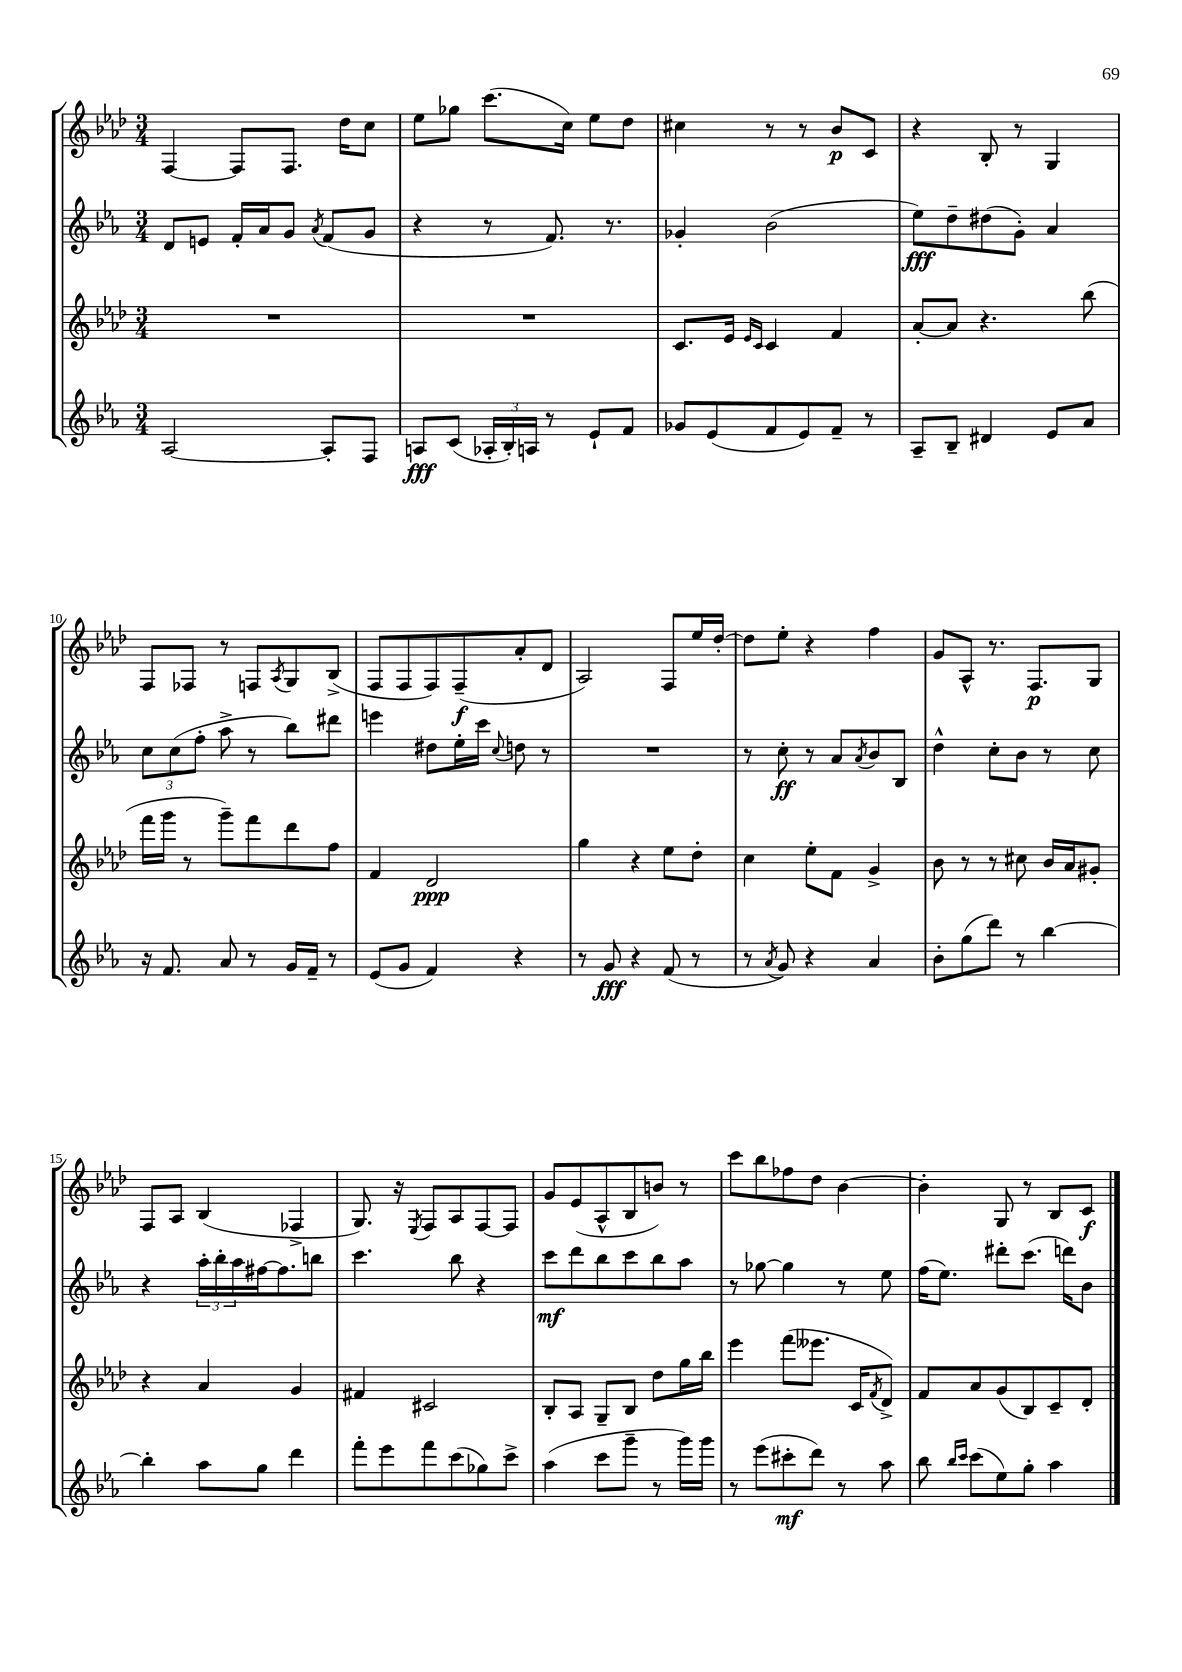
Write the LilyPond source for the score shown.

<<
\new StaffGroup <<
\new Staff = "s0" {
    \clef treble \key aes \major \numericTimeSignature \time 3/4
    f4~ f8 f8. des''16 c''8 |
    ees''8 ges''8 c'''8.( c''16) ees''8 des''8 |
    cis''4 r8 r8 bes'8\p c'8 |
    r4 bes8-. r8 g4 |
    f8 fes8 r8 f8 \acciaccatura { aes8 } g8 bes8->( |
    f8 f8 f8) f8--\f( aes'8-. des'8 |
    aes2) f8 ees''16 des''16~-. |
    des''8 ees''8-. r4 f''4 |
    g'8 aes8-^ r8. f8.\p g8 |
    f8 aes8 bes4( fes4-> |
    g8.) r16 \acciaccatura { ees8 } f8 aes8 f8~ f8 |
    g'8 ees'8( aes8-^ bes8 b'8) r8 |
    c'''8 bes''8 fes''8 des''8 bes'4~ |
    bes'4-. g8 r8 bes8 c'8\f \bar "|." |
}
\new Staff = "s1" {
    \clef treble \key ees \major \numericTimeSignature \time 3/4
    d'8 e'8 f'16-. aes'16 g'8 \acciaccatura { aes'8 } f'8( g'8 |
    r4 r8 f'8.) r8. |
    ges'4-. bes'2( |
    ees''8\fff) d''8-- dis''8( g'8-.) aes'4 |
    \tuplet 3/2 { c''8 c''8( f''8-. } aes''8-> r8 bes''8) dis'''8 |
    e'''4 dis''8 ees''16-. c'''16 \appoggiatura { c''8 } d''8 r8 |
    R2. |
    r8 c''8-.\ff r8 aes'8 \acciaccatura { aes'8 } bes'8 bes8 |
    d''4-^ c''8-. bes'8 r8 c''8 |
    r4 \tuplet 3/2 { aes''16-. bes''16-. aes''16 } fis''16~ fis''8. b''8 |
    c'''4. bes''8 r4 |
    c'''8\mf d'''8 bes''8 c'''8 bes''8 aes''8 |
    r8 ges''8~ ges''4 r8 ees''8 |
    f''16( ees''8.) dis'''8-. c'''8.( d'''16) bes'8 \bar "|." |
}
\new Staff = "s2" {
    \clef treble \key aes \major \numericTimeSignature \time 3/4
    R2. |
    R2. |
    c'8. ees'16 \grace { ees'16 c'16 } c'4 f'4 |
    aes'8~-. aes'8 r4. bes''8( |
    f'''16 g'''16 r8 g'''8--) f'''8 des'''8 f''8 |
    f'4 des'2\ppp |
    g''4 r4 ees''8 des''8-. |
    c''4 ees''8-. f'8 g'4-> |
    bes'8 r8 r8 cis''8 bes'16 aes'16 gis'8-. |
    r4 aes'4 g'4 |
    fis'4 cis'2 |
    bes8-. aes8 g8-- bes8 des''8 g''16 bes''16 |
    ees'''4 f'''8( eeses'''8. c'16 \acciaccatura { f'8 } des'8->) |
    f'8 aes'8 g'8( bes8) c'8-- des'8-. \bar "|." |
}
\new Staff = "s3" {
    \clef treble \key ees \major \numericTimeSignature \time 3/4
    aes2~ aes8-. f8 |
    a8\fff c'8( \tuplet 3/2 { aes16-. bes16-.) a16 } r8 ees'8-! f'8 |
    ges'8 ees'8( f'8 ees'8) f'8-- r8 |
    aes8-- bes8-- dis'4 ees'8 aes'8 |
    r16 f'8. aes'8 r8 g'16 f'16-- r8 |
    ees'8( g'8 f'4) r4 |
    r8 g'8\fff r4 f'8( r8 |
    r8 \acciaccatura { aes'8 } g'8) r4 aes'4 |
    bes'8-. g''8( d'''8) r8 bes''4~ |
    bes''4-. aes''8 g''8 d'''4 |
    f'''8-. ees'''8 f'''8 c'''8( ges''8) c'''8-> |
    aes''4( c'''8 g'''8-- r8 g'''16) g'''16 |
    r8 ees'''8( cis'''8-.\mf d'''8) r8 aes''8 |
    bes''8 \grace { bes''16 c'''16 } c'''8( ees''8) g''8-. aes''4 \bar "|." |
}
>>
>>
\layout { \context { \Score currentBarNumber = #6 \override BarNumber.break-visibility = ##(#f #t #t) barNumberVisibility = #(every-nth-bar-number-visible 5) } }
